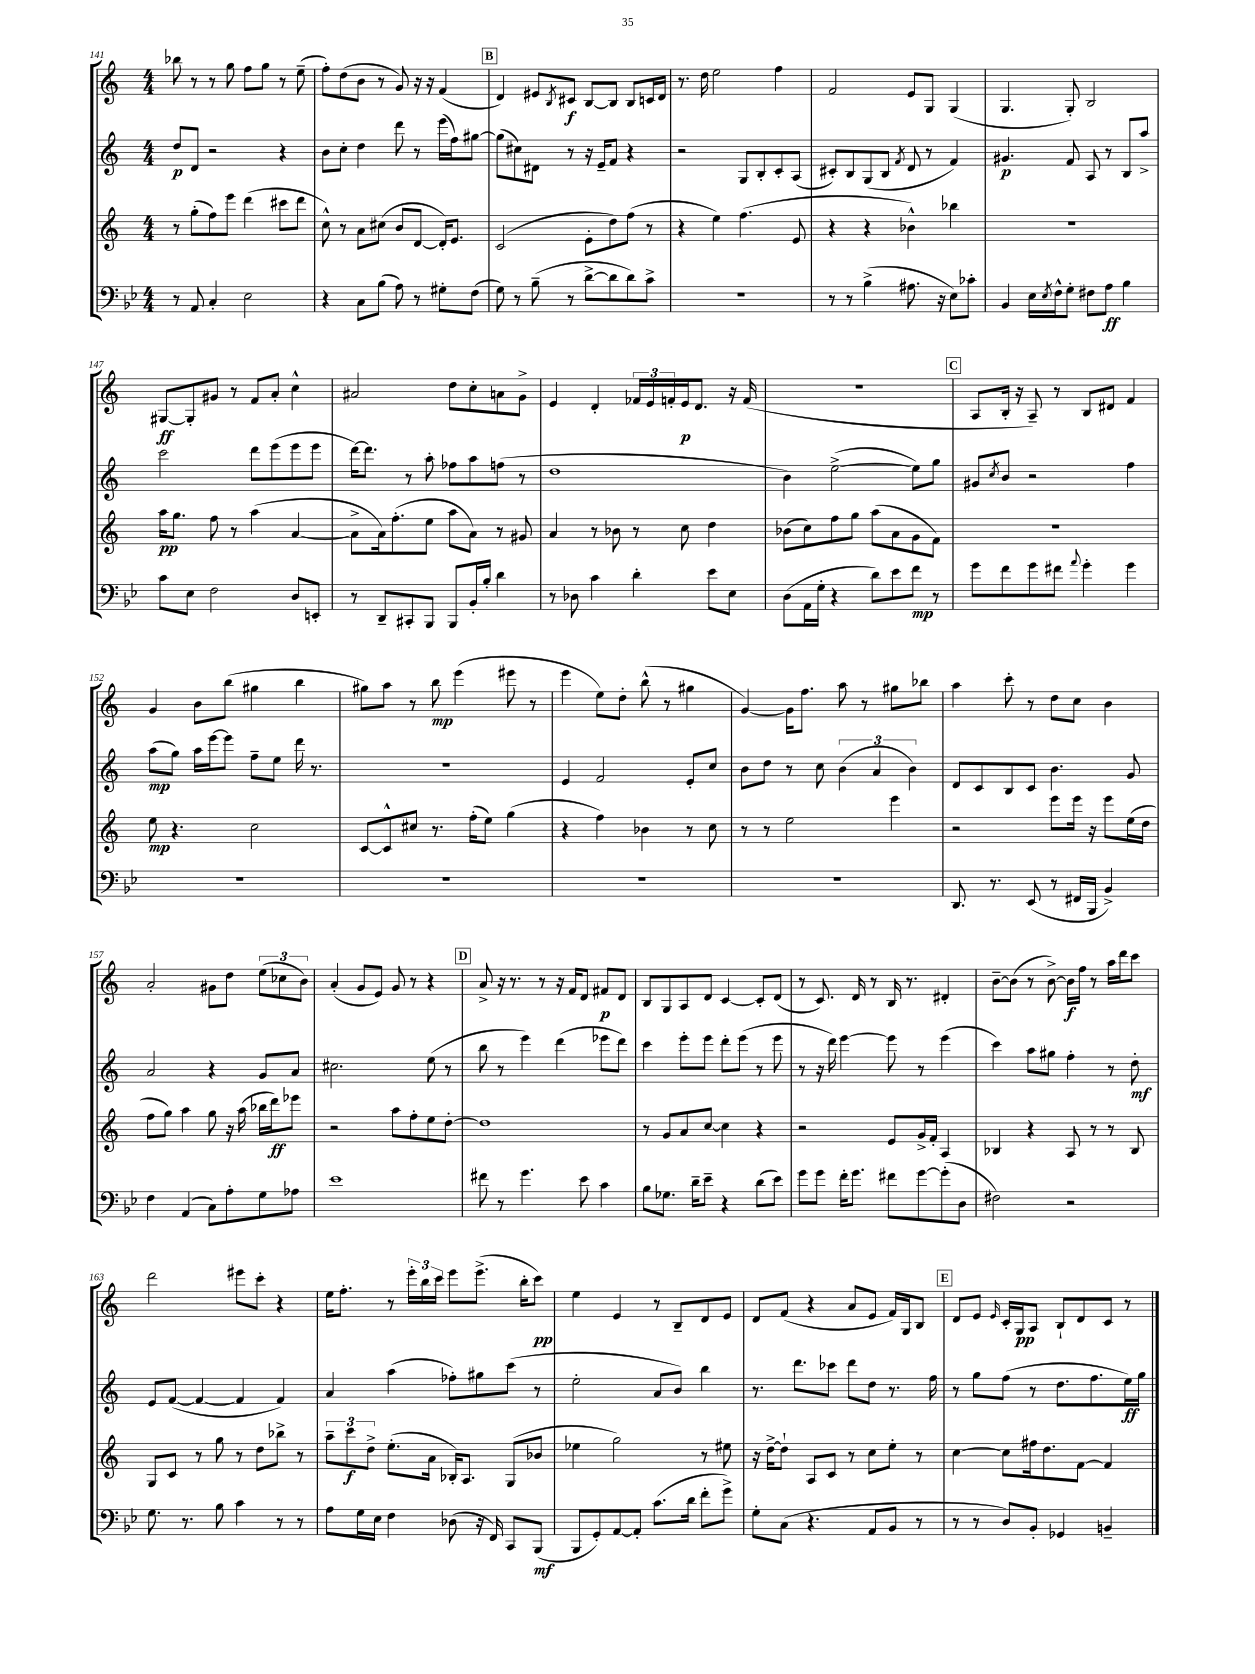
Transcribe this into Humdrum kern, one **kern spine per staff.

**kern	**dynam	**kern	**dynam	**kern	**dynam	**kern	**dynam
*part4	*part4	*part3	*part3	*part2	*part2	*part1	*part1
*staff4	*staff4	*staff3	*staff3	*staff2	*staff2	*staff1	*staff1
*clefF4	*	*clefG2	*	*clefG2	*	*clefG2	*
*k[b-e-]	*	*k[]	*	*k[]	*	*k[]	*
*M4/4	*	*M4/4	*	*M4/4	*	*M4/4	*
=141	=141	=141	=141	=141	=141	=141	=141
8r	.	8r	.	8dd/L	p	8bb-X\	.
8AA/	.	(8gg'\L	.	8d/J	.	8r	.
4C'/	.	8ff\)	.	2r	.	8r	.
.	.	8eee\J	.	.	.	8gg\	.
2E-\	.	(4ddd\	.	.	.	8ff\L	.
.	.	.	.	.	.	8gg\J	.
.	.	8ccc#X\L	.	4r	.	8r	.
.	.	8ddd\J	.	.	.	(8ee~\	.
=142	=142	=142	=142	=142	=142	=142	=142
4r	.	8cc^^\)	.	8b\L	.	8ff'\L)	.
.	.	8r	.	8cc'\J	.	(8dd\	.
8C\L	.	8a\L	.	4dd\	.	8b\J	.
(8B-\J	.	(8cc#X\J	.	.	.	8r	.
8A\)	.	8b/L	.	8ddd\	.	8g/)	.
8r	.	[8d/J	.	8r	.	16r	.
.	.	.	.	.	.	16r	.
8G#X'\L	.	16d'/KL])	.	(16eee\LL	.	(4f/	.
.	.	8.e/J	.	16ff\J)	.	.	.
(8F\J	.	.	.	[8gg#X\J	.	.	.
!!LO:REH:place=s1:t=B
=143	=143	=143	=143	=143	=143	=143	=143
8G\)	.	(2c/	.	(8gg#\L]	.	4d/)	.
8r	.	.	.	8cc#X\)	.	.	.
(8B-~\	.	.	.	8d#X\J	.	8e#X/L	.
.	.	.	.	.	.	8qB/	.
8r	.	.	.	8r	.	8c#X/J	f
[8d^\L	.	8e'\L	.	16r	.	[8B/L	.
.	.	.	.	16e~/KL	.	.	.
8d\]	.	8dd\)	.	8f/J	.	8B/J]	.
8d\)	.	(8ff\J	.	4r	.	8B/L	.
8c^\J	.	8r	.	.	.	16cn/L	.
.	.	.	.	.	.	16d/JJ	.
=144	=144	=144	=144	=144	=144	=144	=144
1r	.	4r	.	2r	.	8.r	.
.	.	.	.	.	.	16dd\	.
.	.	4ee\)	.	.	.	2ee\	.
.	.	(4.ff\	.	8G/L	.	.	.
.	.	.	.	8B'/	.	.	.
.	.	.	.	8c'/	.	4ff\	.
.	.	8e/	.	(8A/J	.	.	.
=145	=145	=145	=145	=145	=145	=145	=145
8r	.	4r	.	8c#X'/L)	.	2f/	.
8r	.	.	.	8B/	.	.	.
(4B-^\	.	4r	.	(8G/	.	.	.
.	.	.	.	8B/J	.	.	.
.	.	.	.	8qf/	.	.	.
8.A#X\	.	4b-X^^\)	.	8d/	.	8e/L	.
.	.	.	.	8r	.	8G/J	.
16r	.	.	.	.	.	.	.
8E-\L)	.	4bb-X\	.	4f/)	.	(4G/	.
8c-X'\J	.	.	.	.	.	.	.
=146	=146	=146	=146	=146	=146	=146	=146
4BB-/	.	1r	.	4.g#X/	p	4.G/	.
16E-\LL	.	.	.	.	.	.	.
8qE-/	.	.	.	.	.	.	.
16F^^\J	.	.	.	.	.	.	.
8G'\J	.	.	.	8f/	.	8G'/)	.
8F#X\L	.	.	.	8A/	.	2B/	.
8A\J	ff	.	.	8r	.	.	.
4B-\	.	.	.	8B/L	.	.	.
.	.	.	.	8aa^/J	.	.	.
!!LO:LB:g=z
=147	=147	=147	=147	=147	=147	=147	=147
8c\L	.	16aa\KL	pp	2ccc\	.	[8G#X/L	ff
.	.	8.gg\J	.	.	.	.	.
8E-\J	.	.	.	.	.	8G#'/]	.
2F\	.	8ff\	.	.	.	8g#X/J	.
.	.	8r	.	.	.	8r	.
.	.	(4aa\	.	8ddd\L	.	8f/L	.
.	.	.	.	(8eee\	.	8a'/J	.
8D/L	.	[4a/	.	8eee\	.	4cc^^\	.
8EEn'/J	.	.	.	8eee\J	.	.	.
=148	=148	=148	=148	=148	=148	=148	=148
8r	.	8a^\L]	.	[16ddd\KL)	.	2a#X/	.
.	.	.	.	8.ddd\J]	.	.	.
8DD~/L	.	16a\k)	.	.	.	.	.
.	.	(8.ff'\	.	.	.	.	.
8CC#X'/	.	.	.	8r	.	.	.
8BBB-/J	.	8ee\J	.	8aa'\	.	.	.
8BBB-/L	.	8aa\L	.	8ff-X\L	.	8dd\L	.
16BB-'/L	.	8a\J)	.	8aa\	.	8cc'\	.
16B-'/JJ	.	.	.	.	.	.	.
4d\	.	8r	.	(8ffn\J	.	8an\	.
.	.	8g#X/	.	8r	.	8g^\J	.
=149	=149	=149	=149	=149	=149	=149	=149
8r	.	4a/	.	1dd	.	4e/	.
8D-X\	.	.	.	.	.	.	.
4c\	.	8r	.	.	.	4d'/	.
.	.	8b-X\	.	.	.	.	.
4d'\	.	8r	.	.	.	24f-X/LL	.
.	.	.	.	.	.	24e/	.
.	.	.	.	.	.	24fn'/	.
.	.	8cc\	.	.	.	16e/J	p
.	.	.	.	.	.	8.d/J	.
8e-\L	.	4dd\	.	.	.	.	.
8E-\J	.	.	.	.	.	16r	.
.	.	.	.	.	.	(16f/	.
=150	=150	=150	=150	=150	=150	=150	=150
(8D\L	.	(8b-X\L	.	4b\)	.	1r	.
16AA\L	.	8cc\)	.	.	.	.	.
16G'\JJ	.	.	.	.	.	.	.
4r	.	8ff\	.	([2ee^\	.	.	.
.	.	8gg\J	.	.	.	.	.
8d\L)	.	(8aa\L	.	.	.	.	.
8e-\	.	8a\	.	.	.	.	.
8f\J	mp	8g\	.	8ee\L])	.	.	.
8r	.	8f\J)	.	8gg\J	.	.	.
!!LO:REH:place=s1:t=C
=151	=151	=151	=151	=151	=151	=151	=151
8g\L	.	1r	.	8g#X/L	.	8A/L	.
.	.	.	.	8qcc/	.	.	.
8f\	.	.	.	8b/J	.	16B'/Jk	.
.	.	.	.	.	.	16r	.
8g\	.	.	.	2r	.	8A~/)	.
8f#X\J	.	.	.	.	.	8r	.
8qqa/	.	.	.	.	.	.	.
4g'\	.	.	.	.	.	8B/L	.
.	.	.	.	.	.	8d#X/J	.
4g\	.	.	.	4ff\	.	4f/	.
!!LO:LB:g=z
=152	=152	=152	=152	=152	=152	=152	=152
1r	.	8ee\	mp	(8aa\L	mp	4g/	.
.	.	4.r	.	8gg\J)	.	.	.
.	.	.	.	16aa\LL	.	8b\L	.
.	.	.	.	[16eee\J	.	.	.
.	.	.	.	8eee\J]	.	(8bb\J	.
.	.	2cc\	.	8ff~\L	.	4gg#X\	.
.	.	.	.	8ee\J	.	.	.
.	.	.	.	16ddd\	.	4bb\	.
.	.	.	.	8.r	.	.	.
=153	=153	=153	=153	=153	=153	=153	=153
1r	.	[8c/L	.	1r	.	8gg#X\L)	.
.	.	8c^^/]	.	.	.	8aa\J	.
.	.	8cc#X/J	.	.	.	8r	.
.	.	8.r	.	.	.	8bb\	mp
.	.	.	.	.	.	(4eee\	.
.	.	(16ff'\KL	.	.	.	.	.
.	.	8ee\J)	.	.	.	.	.
.	.	(4gg\	.	.	.	8eee#X\	.
.	.	.	.	.	.	8r	.
=154	=154	=154	=154	=154	=154	=154	=154
1r	.	4r	.	4e/	.	4eee\	.
.	.	4ff\)	.	2f/	.	8ee\L)	.
.	.	.	.	.	.	8dd'\J	.
.	.	4b-X\	.	.	.	(8bb^^\	.
.	.	.	.	.	.	8r	.
.	.	8r	.	8e'/L	.	4gg#X\	.
.	.	8cc\	.	8cc/J	.	.	.
=155	=155	=155	=155	=155	=155	=155	=155
1r	.	8r	.	8b\L	.	[4g/)	.
.	.	8r	.	8dd\J	.	.	.
.	.	2ee\	.	8r	.	16g\KL]	.
.	.	.	.	.	.	8.ff\J	.
.	.	.	.	8cc\	.	.	.
.	.	.	.	(6b\	.	8aa\	.
.	.	.	.	.	.	8r	.
.	.	.	.	6a/	.	.	.
.	.	4eee\	.	.	.	8gg#X\L	.
.	.	.	.	6b\)	.	.	.
.	.	.	.	.	.	8bb-X\J	.
=156	=156	=156	=156	=156	=156	=156	=156
8.DD/	.	2r	.	8d/L	.	4aa\	.
.	.	.	.	8c/	.	.	.
8.r	.	.	.	.	.	.	.
.	.	.	.	8B/	.	8ccc'\	.
(8EE-/	.	.	.	8c/J	.	8r	.
8r	.	8eee\L	.	4.b\	.	8dd\L	.
16FF#X/LL	.	16eee\Jk	.	.	.	8cc\J	.
16BBB-/JJ	.	16r	.	.	.	.	.
4BB-^/)	.	8eee\L	.	.	.	4b\	.
.	.	(16ee\L	.	8g/	.	.	.
.	.	16dd\JJ	.	.	.	.	.
!!LO:LB:g=z
=157	=157	=157	=157	=157	=157	=157	=157
4F\	.	8ff\L	.	2a/	.	2a'/	.
.	.	8gg\J)	.	.	.	.	.
(4AA/	.	4aa\	.	.	.	.	.
8C\L)	.	8gg\	.	4r	.	8g#X\L	.
8A'\	.	16r	.	.	.	8dd\J	.
.	.	(16aa\	.	.	.	.	.
8G\	.	16bb-X\LL	.	8g/L	.	(12ee\L	.
.	.	16ddd\J)	ff	.	.	.	.
.	.	.	.	.	.	12cc-X\	.
8A-X\J	.	8eee-X\J	.	8a/J	.	.	.
.	.	.	.	.	.	12b\J)	.
=158	=158	=158	=158	=158	=158	=158	=158
1e-	.	2r	.	2.cc#X\	.	(4a'/	.
.	.	.	.	.	.	8g/L	.
.	.	.	.	.	.	8e/J)	.
.	.	8aa\L	.	.	.	8g/	.
.	.	8ff'\	.	.	.	8r	.
.	.	8ee\	.	(8ee\	.	4r	.
.	.	[8dd'\J	.	8r	.	.	.
!!LO:REH:place=s1:t=D
=159	=159	=159	=159	=159	=159	=159	=159
8f#X\	.	1dd]	.	8bb\	.	8a^/	.
8r	.	.	.	8r	.	16r	.
.	.	.	.	.	.	8.r	.
4.g\	.	.	.	4eee\)	.	.	.
.	.	.	.	.	.	8r	.
.	.	.	.	(4ddd\	.	16r	.
.	.	.	.	.	.	16f/KL	.
8e-\	.	.	.	.	.	8d/J	.
4c\	.	.	.	8eee-X\L	.	8f#X/L	p
.	.	.	.	8ddd\J)	.	8d/J	.
=160	=160	=160	=160	=160	=160	=160	=160
8B-\L	.	8r	.	4ccc\	.	8B/L	.
8.G-X\J	.	8g/L	.	.	.	8G/	.
.	.	8a/	.	8eee'\L	.	8A/	.
16d~\KL	.	.	.	.	.	.	.
8e-~\J	.	[8cc/J	.	8eee\J	.	8d/J	.
4r	.	4cc\]	.	8ddd'\L	.	[4c/	.
.	.	.	.	(8eee\J	.	.	.
(8d\L	.	4r	.	8r	.	8c'/L]	.
8e-\J)	.	.	.	8eee\	.	(8d/J	.
=161	=161	=161	=161	=161	=161	=161	=161
8g\L	.	2r	.	8r	.	8r	.
8g\J	.	.	.	16r	.	8.c/)	.
.	.	.	.	16ddd\)	.	.	.
16f'\KL	.	.	.	[4eee\	.	.	.
8.g\J	.	.	.	.	.	16d/	.
.	.	.	.	.	.	8r	.
8f#X\L	.	8e/L	.	8eee\]	.	16B/	.
.	.	.	.	.	.	8.r	.
[8g\	.	16g^/L	.	8r	.	.	.
.	.	16f'/JJ	.	.	.	.	.
(8g'\]	.	4A/	.	(4eee\	.	4d#X'/	.
8D\J	.	.	.	.	.	.	.
=162	=162	=162	=162	=162	=162	=162	=162
2F#X\)	.	4B-X/	.	4ccc\)	.	[8b~\L	.
.	.	.	.	.	.	(8b\J]	.
.	.	4r	.	8aa\L	.	8r	.
.	.	.	.	8gg#X\J	.	[8b^\)	.
2r	.	8A/	.	4ff'\	.	16b\LL]	f
.	.	.	.	.	.	16ff\JJ	.
.	.	8r	.	.	.	8r	.
.	.	8r	.	8r	.	16aa\LL	.
.	.	.	.	.	.	16ddd\J	.
.	.	8B-/	.	8dd'\	mf	8ccc\J	.
!!LO:LB:g=z
=163	=163	=163	=163	=163	=163	=163	=163
8.G\	.	8G/L	.	8e/L	.	2ddd\	.
.	.	8c/J	.	([8f/J	.	.	.
8.r	.	.	.	.	.	.	.
.	.	8r	.	4f/_	.	.	.
8B-\	.	8gg\	.	.	.	.	.
4c\	.	8r	.	4f/]	.	8eee#X\L	.
.	.	8dd\L	.	.	.	8ccc'\J	.
8r	.	8bb-X^\J	.	4f/)	.	4r	.
8r	.	8r	.	.	.	.	.
=164	=164	=164	=164	=164	=164	=164	=164
8A\L	.	12aa~\L	.	4a/	.	16ee\KL	.
.	.	.	.	.	.	8.ff'\J	.
.	.	12ccc\	f	.	.	.	.
16G\L	.	.	.	.	.	.	.
.	.	12dd^\J	.	.	.	.	.
16E-\JJ	.	.	.	.	.	.	.
4F\	.	(8.ee'\L	.	(4aa\	.	8r	.
.	.	.	.	.	.	24eee'\LL	.
.	.	.	.	.	.	24bb\	.
.	.	16a\Jk	.	.	.	.	.
.	.	.	.	.	.	24ccc\JJ	.
(8D-X\	.	16B-X'/KL)	.	8ff-X'\L)	.	8eee\L	.
.	.	8.A/J	.	.	.	.	.
16r	.	.	.	8gg#X\	.	(8.eee^\J	.
16FF/)	.	.	.	.	.	.	.
8CC/L	.	(8G/L	.	(8ccc\J	.	.	.
.	.	.	.	.	.	16bb'\KL	.
(8BBB-/J	mf	8b-X/J	.	8r	.	8ccc\J)	pp
=165	=165	=165	=165	=165	=165	=165	=165
8BBB-/L	.	4ee-X\	.	2ee'\	.	4ee\	.
8GG'/)	.	.	.	.	.	.	.
[8AA/	.	2gg\)	.	.	.	4e/	.
8AA'/J]	.	.	.	.	.	.	.
(8.c\L	.	.	.	8a/L	.	8r	.
.	.	.	.	8b/J)	.	8B~/L	.
16d\Jk	.	.	.	.	.	.	.
8f'\L	.	8r	.	4bb\	.	8d/	.
8g^\J)	.	8ee#X\	.	.	.	8e/J	.
=166	=166	=166	=166	=166	=166	=166	=166
8G'\L	.	16r	.	8.r	.	8d/L	.
.	.	[16dd^\KL	.	.	.	.	.
(8C\J	.	8dd`\J]	.	.	.	(8f/J	.
.	.	.	.	8.ddd\L	.	.	.
4.r	.	8A/L	.	.	.	4r	.
.	.	8c/J	.	8ccc-X\J	.	.	.
.	.	8r	.	8ddd\L	.	8a/L	.
8AA/L	.	8cc\L	.	8dd\J	.	8e/J	.
8BB-/J	.	8ee'\J	.	8.r	.	16f/LL)	.
.	.	.	.	.	.	16G/J	.
8r	.	8r	.	.	.	8B/J	.
.	.	.	.	16ff\	.	.	.
!!LO:REH:place=s1:t=E
=167	=167	=167	=167	=167	=167	=167	=167
8r	.	[4cc\	.	8r	.	8d/L	.
8r	.	.	.	8gg\L	.	8e/J	.
.	.	.	.	.	.	16qqe/	.
8D/L)	.	8cc\L]	.	(8ff\J	.	16c'/LL	.
.	.	.	.	.	.	16G/J	pp
8BB-'/J	.	16ff#X\k	.	8r	.	8A/J	.
.	.	8.dd\	.	.	.	.	.
4GG-X/	.	.	.	8.dd\L	.	8B`/L	.
.	.	[8f\J	.	.	.	8d/	.
.	.	.	.	8.ff\	.	.	.
4BBn~/	.	4f/]	.	.	.	8c/J	.
.	.	.	.	16ee\L)	ff	8r	.
.	.	.	.	16gg\JJ	.	.	.
==	==	==	==	==	==	==	==
*-	*-	*-	*-	*-	*-	*-	*-
